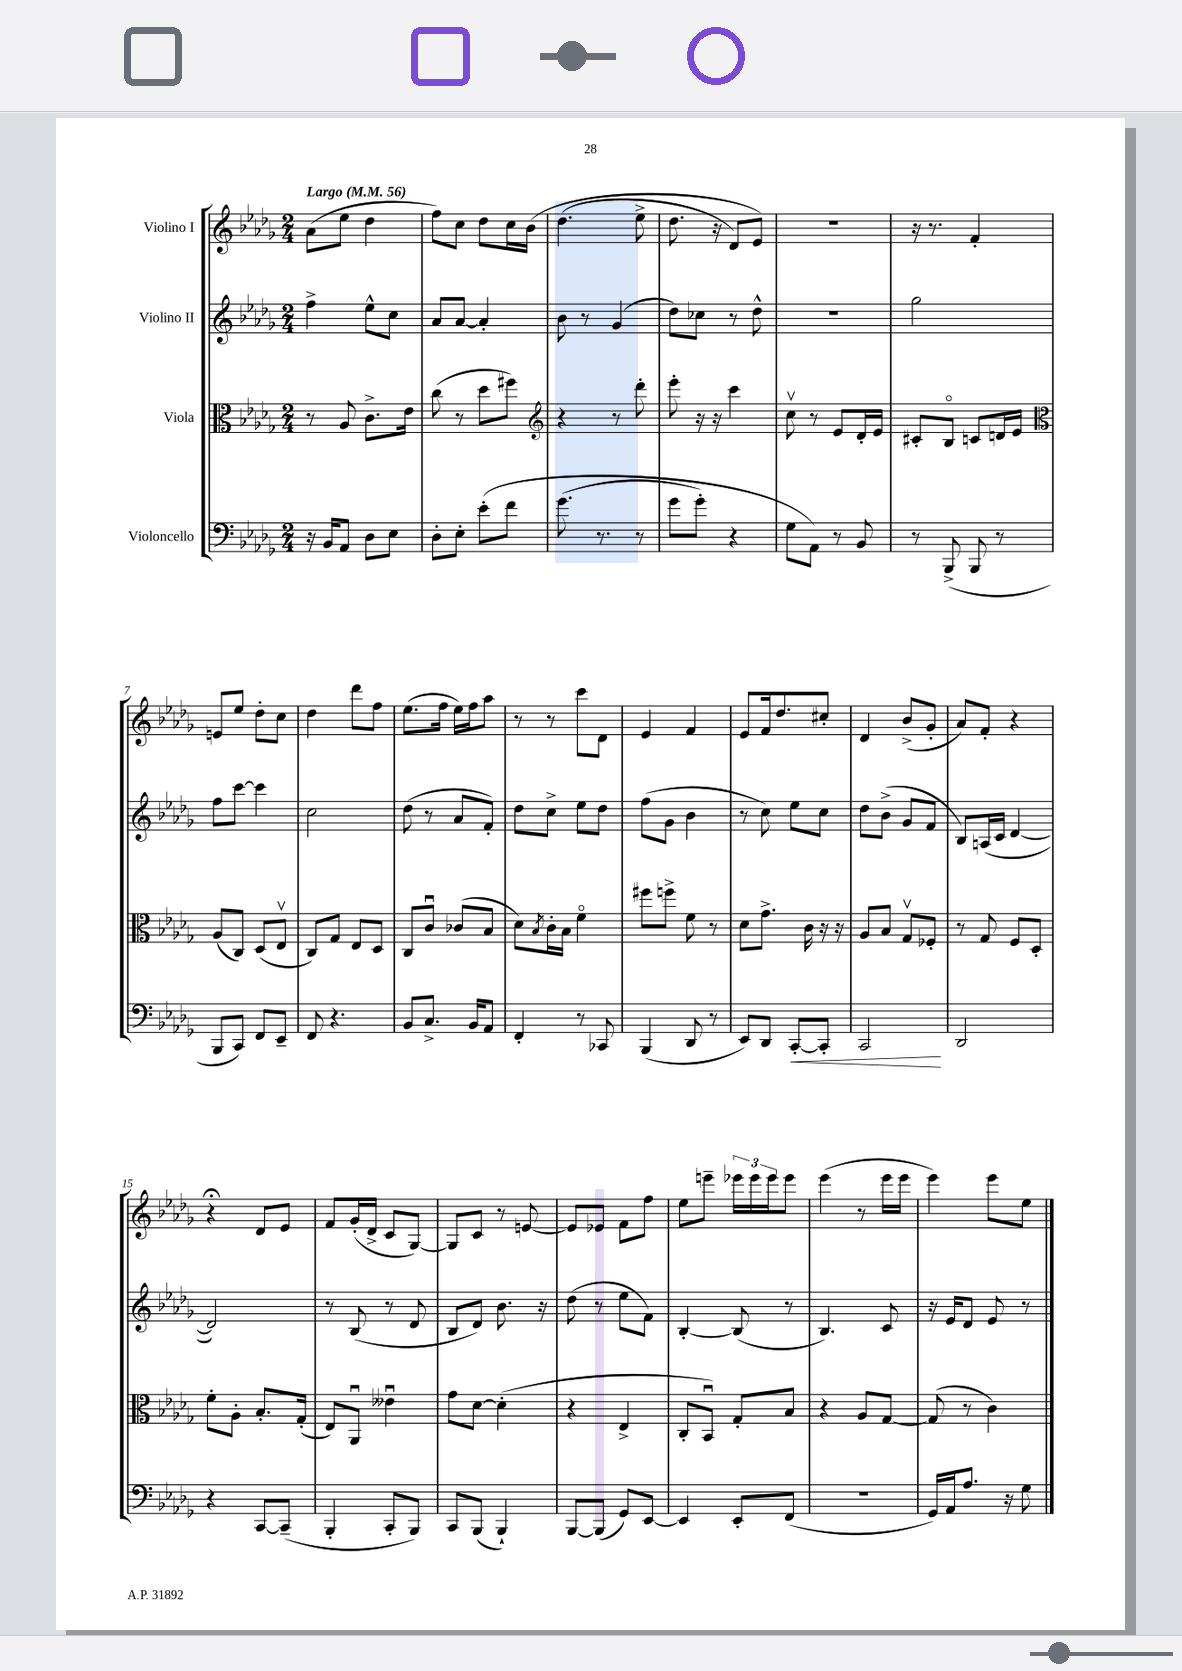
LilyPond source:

<<
\new StaffGroup <<
\new Staff = "s0" \with { instrumentName = "Violino I" } {
    \clef treble \key des \major \numericTimeSignature \time 2/4 \tempo "Largo" 4 = 56
    aes'8( ees''8 des''4 |
    f''8) c''8 des''8 c''16 bes'16\( |
    des''4.( ees''8-> |
    des''8. r16 des'8) ees'8\) |
    R2 |
    r16 r8. f'4-. |
    e'8 ees''8 des''8-. c''8 |
    des''4 des'''8 f''8 |
    ees''8.( f''16 ees''16) f''16 aes''8 |
    r8 r8 c'''8 des'8 |
    ees'4 f'4 |
    ees'8 f'16 des''8. cis''8-. |
    des'4 bes'8->( ges'8-. |
    aes'8) f'8-. r4 |
    r4\fermata des'8 ees'8 |
    f'8 ges'16-.( des'16-> c'8 ges8~) |
    ges8 c'8 r8 e'8~ |
    e'8 ees'8 f'8 f''8 |
    ees''8 e'''8-- \tuplet 3/2 { ees'''16 ees'''16 ees'''16 } ees'''8 |
    ees'''4( r8 ees'''16 ees'''16 |
    ees'''4) ees'''8 ees''8 \bar "|." |
}
\new Staff = "s1" \with { instrumentName = "Violino II" } {
    \clef treble \key des \major \numericTimeSignature \time 2/4
    f''4-> ees''8-^ c''8 |
    aes'8 aes'8~ aes'4-. |
    bes'8 r8 ges'4( |
    des''8) ces''8 r8 des''8-^ |
    R2 |
    ges''2 |
    f''8 c'''8~ c'''4 |
    c''2 |
    des''8( r8 aes'8 f'8-.) |
    des''8 c''8-> ees''8 des''8 |
    f''8( ges'8 bes'4 |
    r8 c''8) ees''8 c''8 |
    des''8 bes'8->( ges'8 f'8 |
    bes8) a16( c'16 des'4~ |
    des'2) |
    r8 bes8( r8 des'8 |
    bes8 des'8) bes'8. r16 |
    des''8( r8 ees''8 f'8) |
    bes4~-. bes8( r8 |
    bes4.) c'8 |
    r16 ees'16 des'8 ees'8 r8 \bar "|." |
}
\new Staff = "s2" \with { instrumentName = "Viola" } {
    \clef alto \key des \major \numericTimeSignature \time 2/4
    r8 aes8 c'8.-> ees'16 |
    c''8( r8 des''8 fis''8) |
    \clef treble r4 r8 des'''8-. |
    ees'''8-. r16 r16 c'''4 |
    c''8\upbow r8 ees'8 des'16-. ees'16 |
    cis'8-. bes8\flageolet c'8 d'16 ees'16 |
    \clef alto aes8( c8) des8( ees8\upbow |
    c8) ges8 ees8 des8 |
    c8 c'8\downbow ces'8( bes8 |
    des'8) \acciaccatura { bes8 } c'16-. bes16 f'4\flageolet |
    fis''8 f''8-> f'8 r8 |
    des'8 ges'8.-> c'16 r16 r16 |
    aes8 bes8 ges8\upbow fes8-. |
    r8 ges8 f8 des8-. |
    f'8-. aes8-. bes8.-. ges16-.( |
    ees8) aes,8\downbow eeses'4\downbow |
    ges'8 des'8~ des'4-.( |
    r4 ees4-> |
    c8-. bes,8\downbow) ges8-. bes8 |
    r4 aes8 ges8~ |
    ges8( r8 c'4) \bar "|." |
}
\new Staff = "s3" \with { instrumentName = "Violoncello" } {
    \clef bass \key des \major \numericTimeSignature \time 2/4
    r16 bes,16 aes,8 des8 ees8 |
    des8-. ees8-. ees'8-.\( f'8 |
    ges'8.( r8. r8 |
    ges'8 ges'8-.) r4 |
    ges8 aes,8\) r8 bes,8 |
    r8 bes,,8->( bes,,8 r8 |
    bes,,8 c,8) f,8 ees,8-- |
    f,8 r4. |
    bes,8 c8.-> bes,16 aes,8 |
    f,4-. r8 ces,8 |
    bes,,4( des,8 r8 |
    ees,8) des,8 c,8~-.\< c,8-. |
    c,2\! |
    des,2 |
    r4 c,8~ c,8--( |
    bes,,4-. c,8-. bes,,8) |
    c,8 bes,,8( bes,,4-!) |
    bes,,8~ bes,,8( ges,8) ees,8~ |
    ees,4 ees,8-. f,8( |
    R2 |
    ges,16) aes,16 aes8. r16 ges8 \bar "|." |
}
>>
>>
